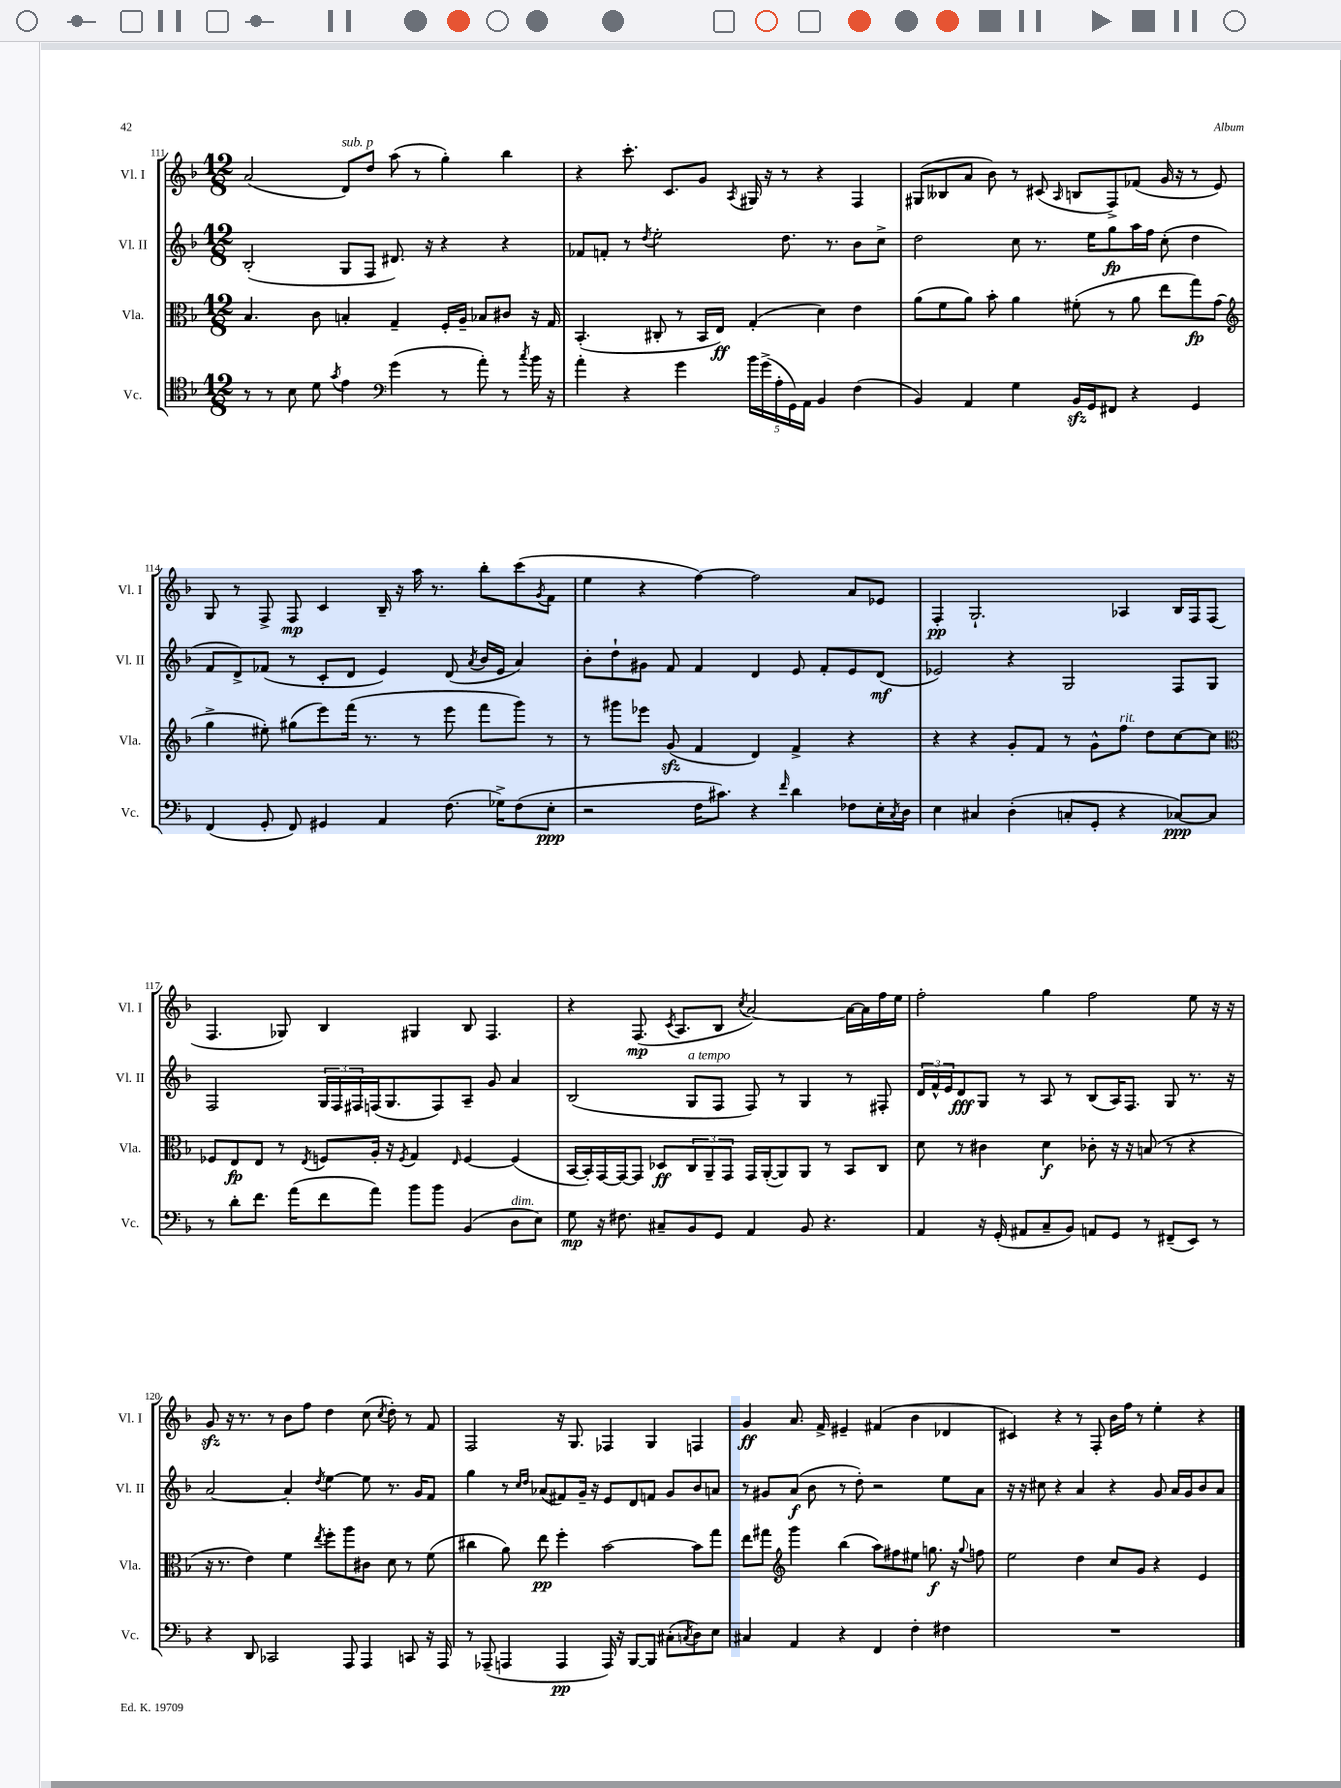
<<
\new StaffGroup <<
\new Staff = "s0" \with { instrumentName = "Vl. I" shortInstrumentName = "Vl. I" } {
    \clef treble \key f \major \numericTimeSignature \time 12/8
    a'2( d'8^\markup { \italic "sub. p" }) d''8 a''8( r8 g''4-.) bes''4 |
    r4 c'''8.-. c'8. g'8 \acciaccatura { a8 } gis16 r16 r8 r4 f4 |
    gis8( beses8 a'8 bes'8) r8 cis'8( \grace { a16 } b8 f8->) fes'8( g'16 r16 r8 e'8) |
    g8 r8 f8-> f8\mp c'4 bes16-- r16 a''16 r8. bes''8-. c'''8( \acciaccatura { g'8 } f'8 |
    e''4 r4 f''4~) f''2 a'8 ees'8 |
    f4-.\pp g2.-! aes4 bes16 f16 f8( |
    f4. ges8) bes4 gis4 bes8 f4. |
    r4 f8.\mp( \acciaccatura { c'8 } a8. bes8 \acciaccatura { c''8 } a'2~) a'16~ a'16 f''16 e''16 |
    f''2-. g''4 f''2 e''8 r16 r16 |
    g'8\sfz r16 r8. r8 bes'8 f''8 d''4 c''8( \acciaccatura { c''8 } d''8-.) r8 f'8 |
    f2 r16 g8. fes4 g4 f4 |
    g'4\ff a'8. f'16-> eis'4-- fis'4( bes'4 des'4 |
    cis'4) r4 r8 f8-. bes'16 f''16 r8 e''4-. r4 \bar "|." |
}
\new Staff = "s1" \with { instrumentName = "Vl. II" shortInstrumentName = "Vl. II" } {
    \clef treble \key f \major \numericTimeSignature \time 12/8
    bes2-.( g8 f8 dis'8.) r16 r4 r4 |
    fes'8 f'8-. r8 \acciaccatura { d''8 } e''2-. d''8. r8. bes'8 c''8-> |
    d''2 c''8 r8. e''16 g''8\fp a''16 f''16 c''8-.( d''4 |
    f'8 d'8->) fes'8( r8 c'8-. d'8 e'4) d'8( \acciaccatura { a'8 } bes'16 e'16 a'4) |
    bes'8-. d''8-! gis'8 f'8 f'4 d'4 e'8 f'8-. e'8 d'8\mf( |
    ees'2) r4 g2 f8 g8 |
    f2 \tuplet 3/2 { g16 f16 fis16 } f16( g8. f8) a8-- g'8 a'4 |
    bes2( g8^\markup { \italic "a tempo" } f8 f8) r8 g4 r8 fis8-. |
    \tuplet 3/2 { d'16 f'16-^ e'16 } d'8\fff g8 r8 a8 r8 bes8( a16) f8. g8 r8. r16 |
    a'2~ a'4-. \acciaccatura { d''8 } e''4~ e''8 r8. g'16 f'8 |
    g''4 r8 \grace { c''16 d''16 } aes'8( fis'8) g'16-- r16 e'8 d'8 f'8 g'8 bes'8 a'8 |
    r8 gis'8 a'8\f( bes'8 r8 d''8-.) r2 e''8 a'8 |
    r16 r16 cis''8 r4 a'4 r4 g'8 a'16 g'16 bes'8 a'8 \bar "|." |
}
\new Staff = "s2" \with { instrumentName = "Vla." shortInstrumentName = "Vla." } {
    \clef alto \key f \major \numericTimeSignature \time 12/8
    bes4. c'8 b4-. g4-- f16-. a16-- bes8 cis'8 r16 g16 |
    bes,4.-.( cis8-. r8 bes,16 e16\ff) g4-.( d'4) e'4 |
    a'8( f'8 a'8) bes'8-. a'4 fis'8-.( r8 a'8 e''8 g''8\fp) g'8( |
    \clef treble g''4-> eis''8-.) gis''8( e'''8) f'''16( r8. r8 e'''8 f'''8 g'''8) r8 |
    r8 gis'''8 ees'''8 g'8\sfz( f'4 d'4) f'4-> r4 |
    r4 r4 g'8-. f'8 r8 g'8-^ f''8^\markup { \italic "rit." } d''8 c''8~ c''8 |
    \clef alto fes8 e8\fp e8 r8 \acciaccatura { e8 } f8 a16-. r16 \acciaccatura { f8 } g4 \grace { e16 } f4~ f4( |
    bes,16~ bes,16-.) g,16~ g,16~ g,8 des8\ff \tuplet 3/2 { c8 a,8-- g,8 } g,16 a,16~-.( a,8) a,8 r8 bes,8 c8 |
    d'8 r8 cis'4 d'4\f ces'8-. r16 r16 b8( r8 r4 |
    r16 r8. e'4) f'4 \acciaccatura { e''8 } f''8-. a''8 cis'8 d'8 r8 f'8( |
    cis''4 a'8) e''8\pp f''4-. bes'2~ bes'8 g''8 |
    e''8 gis''8 \clef treble g'''4 bes''4( a''8) fis''8 eis''8 g''8.\f r16 \appoggiatura { g''8 } f''8 |
    e''2 d''4 c''8 g'8 r4 e'4 \bar "|." |
}
\new Staff = "s3" \with { instrumentName = "Vc." shortInstrumentName = "Vc." } {
    \clef tenor \key f \major \numericTimeSignature \time 12/8
    r8 r8 bes8 d'8 \acciaccatura { g'8 } e'4 \clef bass g'4( r8 a'8-.) r8 \acciaccatura { c''8 } bes'16 r16 |
    a'4-. r4 g'4 \tuplet 5/4 { bes'16 g'16->( a16-. g,16) a,16 } bes,4 f4( |
    bes,4) a,4 g4 bes,16\sfz g,16 fis,8 r4 g,4 |
    f,4( g,8-. f,8) gis,4 a,4 f8.( ges16->) f8( e8-.\ppp |
    r2 f16 cis'8.) r4 \grace { f'16 } d'4 fes8 e16-. \acciaccatura { c8 } d16 |
    e4 cis4 d4-.( c8-. g,8-. r4 ces8~\ppp) ces8 |
    r8 d'8-. f'8. a'16( f'8 a'8) bes'8 bes'8 bes,4( d8^\markup { \italic "dim." } e8) |
    g8\mp r16 fis8. cis8-- bes,8 g,8 a,4 bes,8 r4. |
    a,4 r16 g,16-.( ais,8 c8-- bes,8) a,8 g,8 r8 fis,8--( e,8) r8 |
    r4 d,8 ces,2 a,,8 a,,4 c,8 r16 a,,16 |
    r8 aes,,8--( a,,4 a,,4\pp a,,16) r16 bes,,8~ bes,,8 cis8-.( \acciaccatura { c8 } d8) e8 |
    cis4 a,4 r4 f,4 f4-. fis4 |
    R1. \bar "|." |
}
>>
>>
\layout { \context { \Score currentBarNumber = #111 } }
